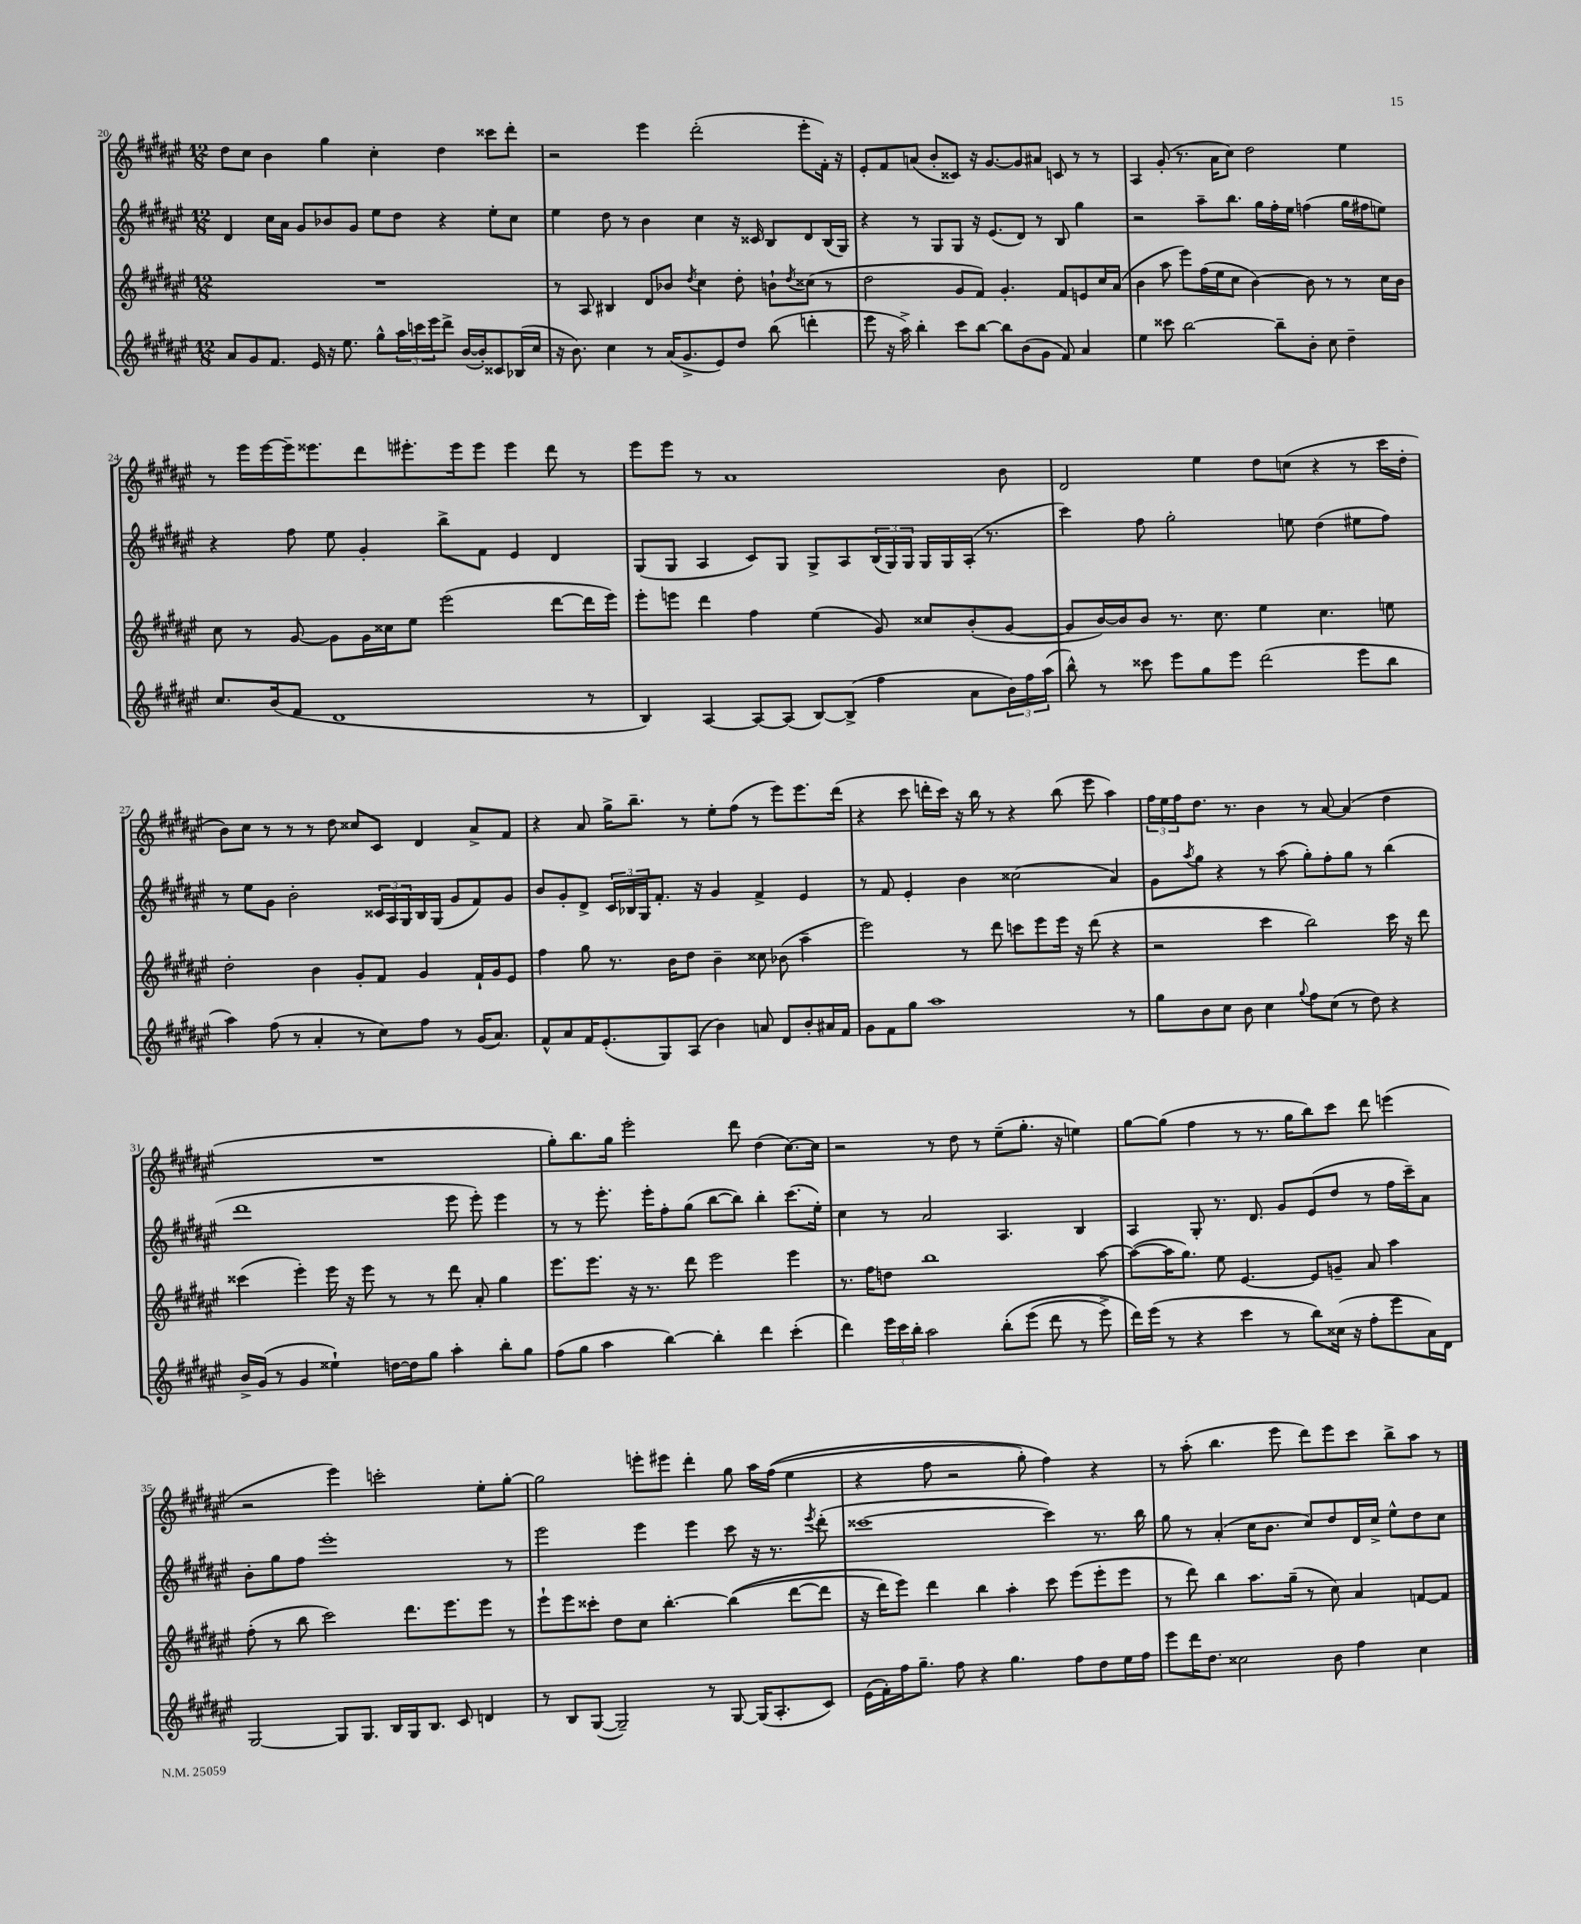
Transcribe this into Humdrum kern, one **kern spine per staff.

**kern	**kern	**kern	**kern
*part4	*part3	*part2	*part1
*staff4	*staff3	*staff2	*staff1
*clefG2	*clefG2	*clefG2	*clefG2
*k[f#c#g#d#a#e#]	*k[f#c#g#d#a#e#]	*k[f#c#g#d#a#e#]	*k[f#c#g#d#a#e#]
*M12/8	*M12/8	*M12/8	*M12/8
=20	=20	=20	=20
8a#/L	1.r	4d#/	8dd#\L
8g#/	.	.	8cc#\J
8.f#/J	.	16cc#\LL	4b\
.	.	16a#\JJ	.
.	.	8g#/L	.
16e#/	.	.	.
16r	.	8b-X/	4gg#\
8.ee#\	.	.	.
.	.	8g#/J	.
8gg#^^\L	.	8ee#\L	4cc#'\
24aa#\L	.	8dd#\J	.
24cccn\	.	.	.
24eee#\J	.	.	.
8ddd#^\J	.	4r	4dd#\
([16b/LL	.	.	.
16b'/J])	.	.	.
8c##X/	.	8ee#'\L	8ccc##X\L
(16B-X/L	.	8cc#\J	8ddd#'\J
16cc#/JJ	.	.	.
=21	=21	=21	=21
16r	8r	4ee#\	2r
8.b\)	.	.	.
.	8A#/	.	.
4cc#\	4B#X/	8dd#\	.
.	.	8r	.
8r	8d#/L	4b\	4eee#\
(16a#/KL	8b-X/J	.	.
8.g#^/	.	.	.
.	8qdd#/	.	.
.	4cc#\	4cc#\	(2ddd#'\
8e#/)	.	.	.
8dd#/J	8dd#'\	16r	.
.	.	16c##X/	.
(8bb\	8bn`\L	8B/L	.
.	8qdd#/	.	.
4dddn'\	(8cc##X\J	8d#/	8eee#'\L
.	8r	(16B/L	16f#'\Jk)
.	.	16G#/JJ)	16r
=22	=22	=22	=22
8eee#\	2dd#\	4r	8e#'/L
16r	.	.	8f#/
16aa#^\)	.	.	.
4bb'\	.	8r	(8an/J
.	.	8G#/L	8b'/L
8ccc#\L	8g#/L	8G#/J	8c##X/J)
[8bb\J	8f#/J)	16r	16r
.	.	(8.e#/L	[8.g#/L
8bb\L]	4.g#'/	.	.
(8b\	.	8d#/J)	8g#/]
8g#\J	.	8r	8a#X/J
8f#/)	8f#/L	8B/	8cn/
4a#/	8en/	4gg#\	8r
.	16cc#/L	.	8r
.	(16a#/JJ	.	.
=23	=23	=23	=23
4ee#\	4b\	2r	4A#/
8ccc##X\	8aa#\	.	(8g#'/
[2bb\	8eee#\L)	.	8.r
.	(16ff#\L	8aa#~\L	.
.	16ee#\J	.	16a#\KL
.	8cc#\J	8.bb\J	8cc#\J)
.	[4b\)	.	2dd#\
.	.	16gg#\LL	.
8bb~\L]	.	16ff#'\	.
.	.	16ee#\JJ	.
8b'\J	8b\]	(4ffn\	.
8cc#\	8r	.	.
4dd#~\	8r	16gg#\LL	4ee#\
.	.	16ff#X\J	.
.	16cc#\LL	8een\J)	.
.	16b\JJ	.	.
!!LO:LB:g=z
=24	=24	=24	=24
8.cc#/L	8cc#\	4r	8r
.	8r	.	16eee#\LL
(16b/k	.	.	[16eee#\
8f#/J	[8g#/	8ff#\	16eee#~\J]
.	.	.	8.eee##X\
1d#	8g#\L]	8ee#\	.
.	16g#\L	4g#'/	8ddd#\
.	16cc##X\J	.	.
.	8ee#\J	.	8.eee#X'\
.	(2eee#\	8bb^\L	.
.	.	.	16eee#\k
.	.	8f#\J	8eee#\J
.	.	4e#/	4eee#\
.	[8ddd#\L	4d#/	8ddd#\
8r	16ddd#\L]	.	8r
.	16eee#\JJ)	.	.
=25	=25	=25	=25
4B/)	8eee#'\L	(8G#/L	8eee#\L
.	8eeen\J	8G#/J	8eee#\J
[4A#/	4ddd#\	4A#/	8r
.	.	.	1a#
8A#/L_	4ff#\	8c#/L)	.
(8A#/J]	.	8G#/J	.
[8B/L)	(4ee#\	8G#^/L	.
(8B^/J]	.	8A#/	.
4ff#\	8g#/)	(24B/L	.
.	.	24G#/)	.
.	.	24G#/JJ	.
.	8cc##X/L	16G#/LL	.
.	.	16G#/	.
8a#\L	(8b'/	(16A#'/JJ	.
.	.	8.r	.
24b\L)	[8g#/J	.	8b\
24ff#\	.	.	.
(24aa#\JJ	.	.	.
=26	=26	=26	=26
8bb^^\)	8g#/L]	4ccc#\)	2d#/
8r	[16b/L)	.	.
.	16b/J]	.	.
8ccc##X\	8b/J	8ff#\	.
8eee#\L	8.r	2gg#'\	.
8gg#\	.	.	4ee#\
.	8.cc#\	.	.
8eee#\J	.	.	.
(2ddd#\	4ee#\	.	8dd#\L
.	.	8een\	(8ccn\J
.	4.cc#\	(4dd#\	4r
8eee#\L	.	8ee#X\L	8r
8bb\J	8een\	8ff#\J)	16ccc#\LL
.	.	.	16dd#'\JJ
!!LO:LB:g=z
=27	=27	=27	=27
4aa#\)	2dd#'\	8r	8b\L)
.	.	8ee#\L	8cc#\J
(8ff#\	.	8g#\J	8r
8r	.	2b'\	8r
4a#'/	4b\	.	8r
.	.	.	8dd#\
8r	8g#'/L	.	8cc##X/L
8cc#\L)	8f#/J	24c##X/LL	8c#/J
.	.	24A#/	.
.	.	24G#/	.
8ff#\J	4g#/	16B/	4d#/
.	.	(16G#/JJ	.
8r	.	8g#/L	.
(16g#/KL	16f#`/LL	8f#/)	8a#^/L
8.a#/J)	16g#/J	.	.
.	8e#/J	8g#/J	8f#/J
=28	=28	=28	=28
8f#^^/L	4ff#\	8b/L	4r
8a#/	.	8g#'/	.
16f#/K	8gg#\	8d#^/J	8a#/
(8.e#'/	.	.	.
.	8.r	24c#/LL	16gg#^\KL
.	.	24B-X/	.
.	.	.	8.bb~\J
.	.	24G#/J	.
8G#/)	.	8.f#'/J	.
.	16b\KL	.	.
(8A#/J	8dd#\J	.	8r
.	.	16r	.
4b\)	4b~\	4g#/	8ee#'\L
.	.	.	(8ff#\J
8an/	8cc##X\	4f#^/	8r
8d#/L	(8b-X\	.	8eee#\L)
8b'/	4aa#~\	4e#/	8.eee#\
16a#X/L	.	.	.
16f#/JJ	.	.	(16ddd#\Jk
=29	=29	=29	=29
8g#\L	2eee#\)	8r	4r
8f#\	.	8f#/	.
8gg#\J	.	4e#'/	8ccc#\
1aa#	.	.	16dddn'\LL
.	.	.	16ccc#\JJ)
.	8r	4b\	16r
.	.	.	16bb\
.	8ddd#\	.	8r
.	8cccn\L	(2cc##X\	4r
.	8eee#\	.	.
.	16eee#\Jk	.	(8bb\
.	16r	.	.
.	(8ddd#\	.	8eee#\
.	4r	4a#/)	4aa#\)
8r	.	.	.
=30	=30	=30	=30
8gg#\L	2r	8g#\L	24ff#\LL
.	.	.	24ee#\
.	.	.	24ff#\J
.	.	8qaa#/	.
8b\	.	8gg#\J	8.dd#\J
8cc#\J	.	4r	.
.	.	.	8.r
8b\	.	.	.
4cc#\	4ccc#\	8r	4b\
.	.	(8aa#\	.
8qqgg#/	.	.	.
8ff#\L	2bb\)	8gg#'\L)	8r
(8cc#\J	.	8ff#'\	[8a#/
8r	.	8gg#\J	(4a#/]
8dd#\)	.	8r	.
4r	16ccc#\	(4bb\	4dd#\
.	16r	.	.
.	8ddd#\	.	.
!!LO:LB:g=z
=31	=31	=31	=31
16b^/LL	(4ccc##X\	1ddd#	1.r
(16g#/JJ	.	.	.
8r	.	.	.
4g#/	4eee#'\)	.	.
4ee##X`\)	16eee#\	.	.
.	16r	.	.
.	8eee#\	.	.
[16ddn\LL	8r	.	.
16dd\J]	.	.	.
8gg#\J	8r	.	.
4aa#'\	8ddd#\	8eee#\	.
.	8a#'/	8eee#'\)	.
8bb'\L	4gg#\	4eee#\	.
8gg#\J	.	.	.
=32	=32	=32	=32
(8ff#\L	8.eee#\L	8r	8gg#'\L)
8gg#\J	.	8r	8.bb\
.	8.eee#\J	.	.
4aa#\	.	8.eee#'\	.
.	.	.	16gg#\Jk
.	16r	.	2eee#'\
.	8.r	16eee#'\KL	.
[4bb\)	.	8ff#'\	.
.	8ddd#\	(8gg#\J	.
4bb'\]	2eee#\	[8bb\L	.
.	.	8bb\J])	8ddd#\
4ddd#\	.	4bb'\	(4dd#\
(4ccc#'\	4eee#\	(8.ccc#\L	[8.cc#\L)
.	.	16ee#'\Jk)	16cc#\Jk]
=33	=33	=33	=33
4ddd#\)	8.r	4cc#\	2r
.	16ff#\KL	.	.
24eee#\LL	8ddn\J	8r	.
24ccc#\	.	.	.
24bb'\JJ	.	.	.
2aa#\	1bb	2a#/	.
.	.	.	8r
.	.	.	8dd#\
.	.	.	8r
(8bb'\L	.	4.A#/	(8ee#~\L
(8eee#\J	.	.	8.gg#'\J
8ddd#\	.	.	.
.	.	.	16r
8r	.	4B/	4een\)
8eee#^\)	[8aa#\	.	.
=34	=34	=34	=34
16ddd#\LL)	(8aa#\L_	4A#/	[8gg#\L
(16eee#\JJ	.	.	.
8r	16aa#\K]	.	(8gg#\J]
.	8.gg#\J)	.	.
4r	.	8G#'/	4ff#\
.	8ee#\	8.r	.
4ccc#\	[4.e#/	.	8r
.	.	8.d#/	.
.	.	.	8.r
8r	.	8g#/L	.
.	.	.	16gg#\KL
8bb\L)	8e#/L]	(8e#/	8bb\)
(16cc##X\Jk	8gn~/J	8dd#/J	8ccc#\J
16r	.	.	.
8ff#'\L	8a#/	8r	8ddd#\
8eee#\	4aa#\	16ff#\LL	(4eeen\
.	.	16ccc#~\J)	.
16a#\L)	.	8a#\J	.
16d#\JJ	.	.	.
!!LO:LB:g=z
=35	=35	=35	=35
[2G#/	(8ff#'\	8b'\L	2r
.	8r	8gg#\	.
.	8bb\	8ff#\J	.
.	2ccc#\)	1eee#'	.
8G#/L]	.	.	4eee#\)
8.G#/J	.	.	.
.	.	.	2cccn'\
16B/LL	.	.	.
16G#/J	8.ddd#\L	.	.
8.B/J	.	.	.
.	8.eee#\	.	.
8c#/	.	.	.
4dn/	8eee#\J	.	8ee#'\L
.	8r	8r	[8gg#'\J
=36	=36	=36	=36
8r	8eee#`\L	2eee#\	2gg#\]
8B/L	8eee#\	.	.
([8G#/J	8ccc##X'\J	.	.
2G#~/])	8dd#\L	.	.
.	8cc#\J	4eee#\	8eeen'\L
.	[4.bb'\	.	8eee#X\J
.	.	4eee#\	4ddd#'\
8r	.	.	.
[8G#/	((4bb\]	8ccc#\	8gg#\
(16G#/KL]	.	16r	16aa#\LL
8.A#'/	.	8.r	((16ff#\JJ
.	[8ddd#\L	.	4ee#\
.	.	8qeee#/	.
8c#/J)	8ddd#\J]	(8ddd#'\	.
=37	=37	=37	=37
(16e#\LL	16r	[1ccc##X	4r
16f#'\)	16ddd#\KL)	.	.
16ff#\J	8eee#\J)	.	.
8.gg#~\J	.	.	.
.	4ddd#\	.	8ff#\
8ff#\	.	.	2r
4r	4bb\	.	.
4.gg#\	4aa#'\	.	.
.	.	.	8gg#'\)
.	8ccc#\	4ccc##\])	4ff#\)
8ff#\L	(8eee#\L	.	.
8dd#\	8eee#'\	8.r	4r
16ee#\L	8eee#\J	.	.
16ff#\JJ	.	16bb\	.
=38	=38	=38	=38
8eee#\L	8r	8gg#\	8r
16ddd#\K	8ddd#\)	8r	(8aa#'\
8.dd#\J	.	.	.
.	4bb\	(4a#'/	4.bb\
2cc##X\	.	.	.
.	8.aa#\L	16cc#\KL	.
.	.	8.b\J	.
.	.	.	8eee#\
.	(16gg#~\Jk	.	.
.	8r	8cc#/L)	8ddd#\L)
8b\	8cc#\)	8dd#/	8eee#\
4ff#\	4a#/	16d#/L	8ccc#\J
.	.	16cc#^/JJ	.
.	.	8ee#^^\L	8bb^\L
4cc##\	[8fn/L	8dd#\	8aa#\J
.	8f/J]	8cc#\J	8r
==	==	==	==
*-	*-	*-	*-
